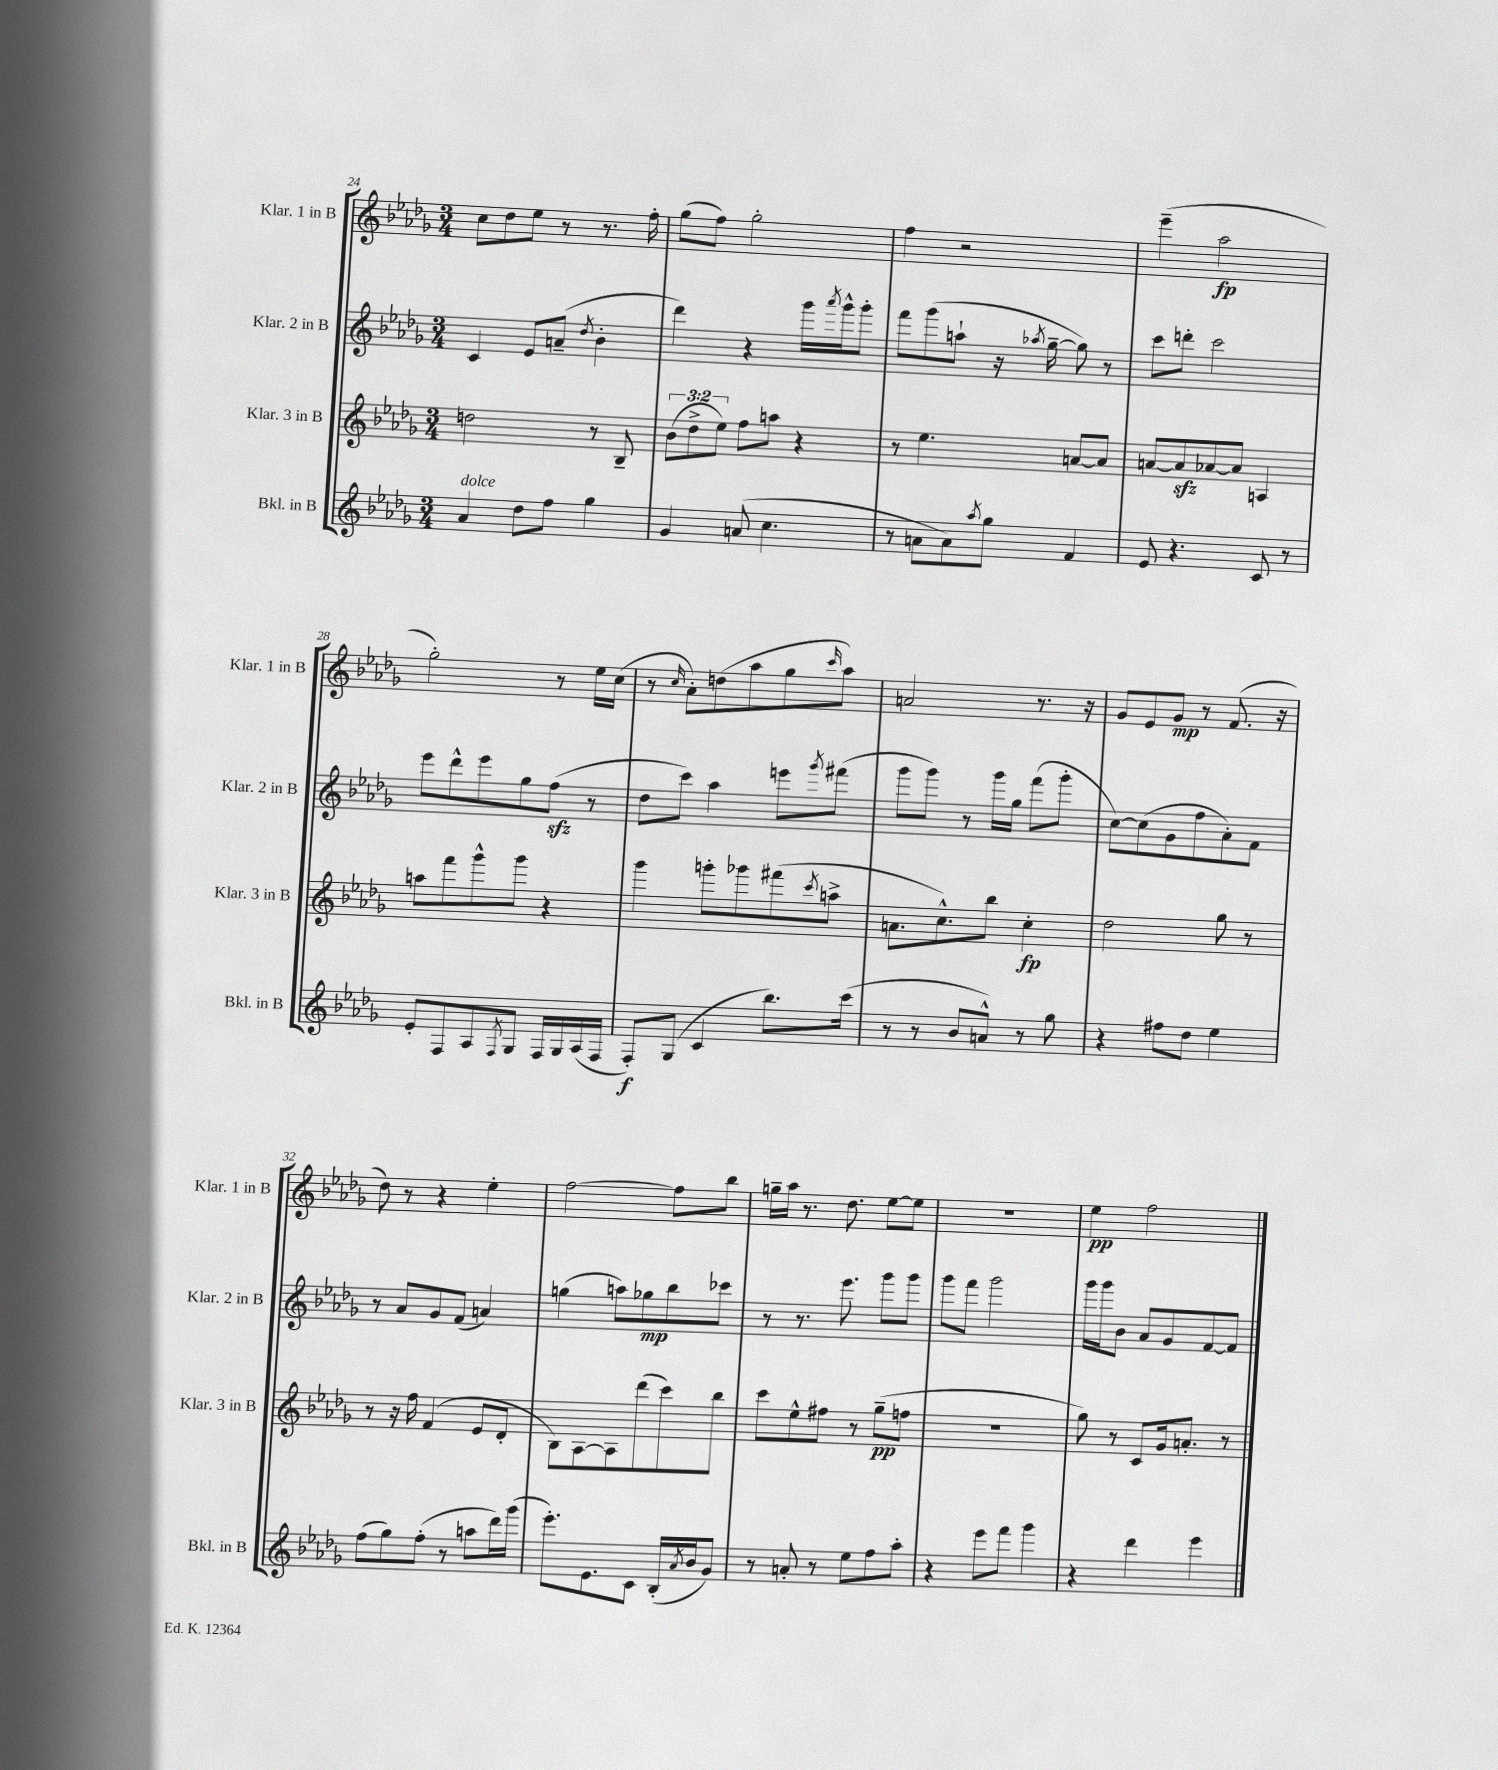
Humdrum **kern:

**kern	**kern	**kern	**kern
*staff4	*staff3	*staff2	*staff1
*clefG2	*clefG2	*clefG2	*clefG2
*k[b-e-a-d-g-]	*k[b-e-a-d-g-]	*k[b-e-a-d-g-]	*k[b-e-a-d-g-]
*M3/4	*M3/4	*M3/4	*M3/4
4a-/	2dd\	4c/	8cc\L
.	.	.	8dd-\
8dd-\L	.	8e-/L	8ee-\J
8ff\J	.	(8a~/J	8r
.	.	8qdd-/	.
4gg-\	8r	4b-'\	8.r
.	8B-~/	.	.
.	.	.	16ff'\
=	=	=	=
4g-/	(12b-\L	4ddd-\)	(8gg-\L
.	12dd-^\	.	.
.	.	.	8ff\J)
.	12ee-\J)	.	.
(8a/	8ff\L	4r	2gg-'\
4.cc\	8aa\J	.	.
.	4r	16ggg-\LL	.
.	.	8qaaa-/	.
.	.	16ggg-^^\J	.
.	.	8ggg-'\J	.
=	=	=	=
8r	8r	8fff\L	4ff\
8a\L	4.ee-\	(8ggg-\	.
8a\)	.	8aa`\J	2r
8qaa-/	.	.	.
8gg-\J	.	16r	.
.	.	8qaa-/	.
.	.	[16gg-~\	.
4f/	[8a/L	8gg-\])	.
.	8a/]J	8r	.
=	=	=	=
8e-/	[8a/L	8ccc\L	(4eee-~\
4.r	8a/]	8ddd'\J	.
.	[8a-/	2ccc\	2aa-\
.	8a-/]J	.	.
8c/	4A/	.	.
8r	.	.	.
=	=	=	=
8e-'/L	8aa\L	8eee-\L	2gg-'\)
8F/	8fff\	8ddd-^^\	.
8A-/	8ggg-^^\	8eee-\	.
8qF/	.	.	.
8G-/J	8ggg-\J	8gg-\	.
16F/LL	4r	(8ff\J	8r
16G-/	.	.	.
(16A-/	.	8r	16ee-\LL
16F/JJ	.	.	(16cc\JJ
=	=	=	=
8F'/L)	4ggg-\	8dd-\L	8r
.	.	.	16qqcc/
(8G-/J	.	8ccc\J)	8a-'\L)
4c/	8ggg'\L	4aa-\	(8dd\
.	8ggg-\	.	8aa-\
8.bb-\L)	(8fff#\	8eee\L	8gg-\
.	8qccc/	8qggg-/	16qqccc/
.	8aa^\J	(8fff#\J	8aa-\J)
(16ccc\Jk	.	.	.
=	=	=	=
8r	8.a\L	8ggg-\L	2a/
8r	.	8ggg-\J)	.
.	8.cc^^\)	.	.
8b-/L	.	8r	.
8a^^/J)	8bb-\J	16ggg-\LL	.
.	.	16gg-\JJ	.
8r	4cc'\	(8fff\L	8.r
8gg-\	.	8ggg-'\J	.
.	.	.	16r
=	=	=	=
4r	2dd-\	[8cc\L)	8g-/L
.	.	(8cc\]	8e-/
8ff#\L	.	8g-\	8g-/J
8dd-\J	.	8ff\	8r
4ee-\	8gg-\	8a-'\)	(8.f/
.	8r	8f\J	.
.	.	.	16r
=	=	=	=
(8ff\L	8r	8r	8dd-\)
8gg-\)	16r	8a-/L	8r
.	16ff\	.	.
(8ff'\J	(4f/	8g-/	4r
8r	.	(8f/J	.
8aa\L	8e-/L	4a/)	4ee-'\
16ddd-\L)	8d-'/J	.	.
(16ggg-\JJ	.	.	.
=	=	=	=
8.eee-'\L)	8B-\L)	(4gg\	[2ff\
.	[8A-\	.	.
8.e-\	.	.	.
.	8A-\]	8aa\L)	.
8c\J	(8ddd-\	8gg-\	.
(16B-'/LL	8ccc\)	8bb-\	8ff\]L
8qa-/	.	.	.
16b-/J	.	.	.
8g-/J)	8bb-\J	8ccc-\J	8bb-\J
=	=	=	=
8r	8ccc\L	8r	16gg~\LL
.	.	.	16aa-\JJ
8a'/	8ee-^^\	8.r	8.r
8r	8ff#\J	.	.
.	.	8.eee-\	8.dd-\
8ee-\L	8r	.	.
8ff\	(8gg-~\L	8ggg-\L	[8ee-\L
8aa-'\J	8ff\J	8ggg-\J	8ee-\]J
=	=	=	=
4r	2.r	8ggg-\L	2.r
.	.	8fff\J	.
8eee-\L	.	2ggg-\	.
8fff\J	.	.	.
4ggg-\	.	.	.
=	=	=	=
4r	8gg-\)	16ggg-\LL	4ee-\
.	.	16ggg-\J	.
.	8r	8b-\J	.
4ddd-\	8c/L	8a-/L	2ff\
.	16g-/k	8g-/	.
.	8.a'/J	.	.
4eee-\	.	[8f/	.
.	8r	8f/]J	.
==	==	==	==
*-	*-	*-	*-
